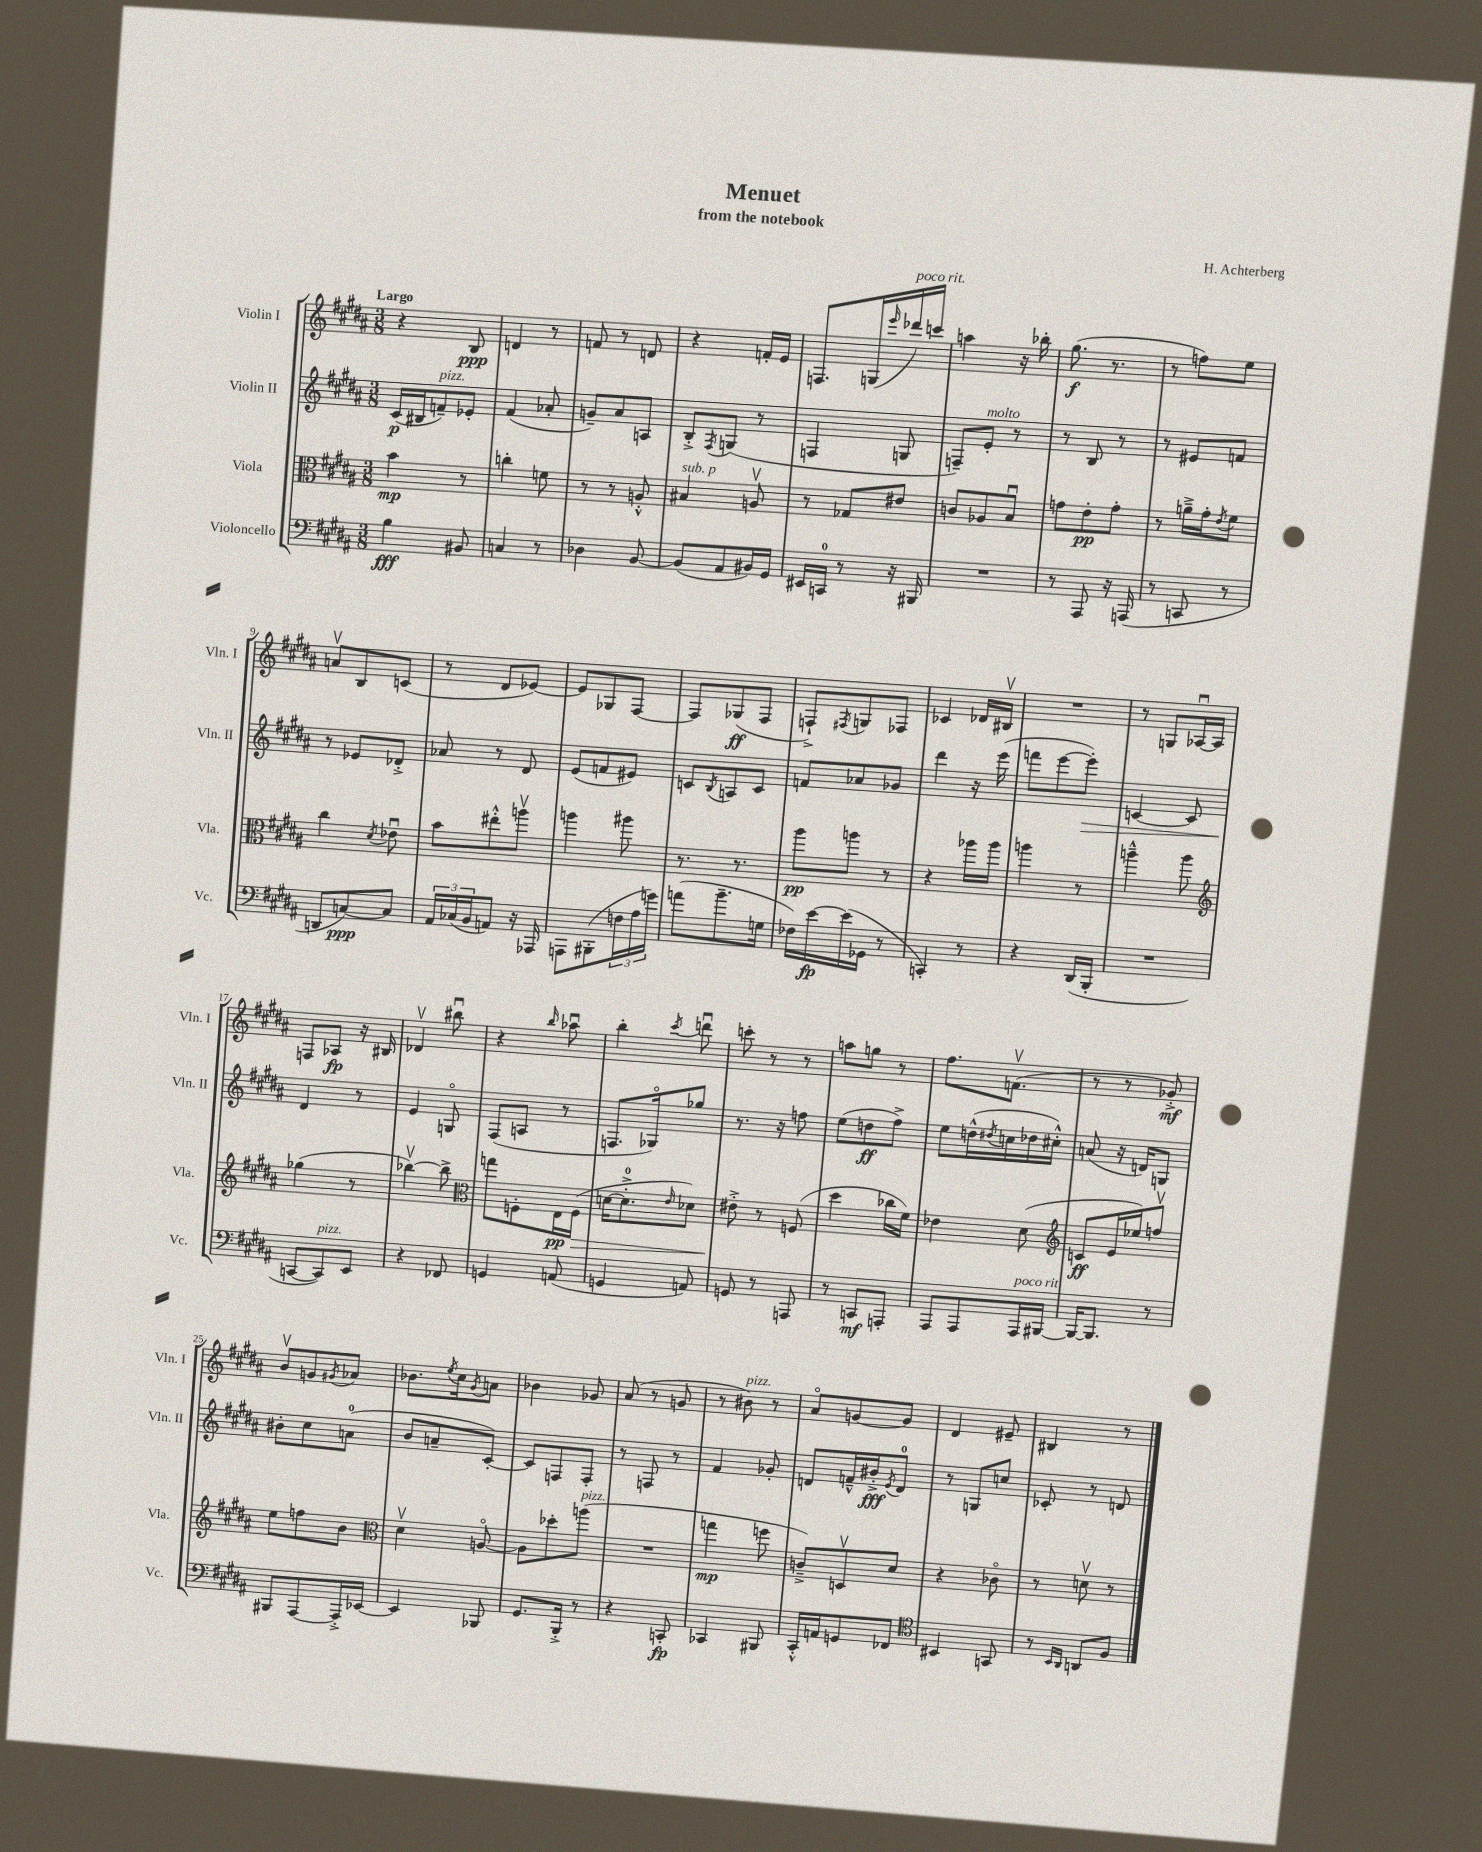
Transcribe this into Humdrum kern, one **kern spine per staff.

**kern	**kern	**kern	**kern
*staff4	*staff3	*staff2	*staff1
*clefF4	*clefC3	*clefG2	*clefG2
*k[f#c#g#d#a#]	*k[f#c#g#d#a#]	*k[f#c#g#d#a#]	*k[f#c#g#d#a#]
*M3/8	*M3/8	*M3/8	*M3/8
4B	4b	(16c#	4r
.	.	16B#	.
.	.	8f~)	.
8BB#	8r	8e-'	8B
=	=	=	=
4C	4cc'	(4f#	4d
8r	8f	8a-'	8r
=	=	=	=
4D-	8r	8g~)	8f
.	8r	8a#	8r
[8BB	8A'^^	8A	8d
=	=	=	=
(8BB]	4B#	8B'^	4r
.	.	8qF#	.
8AA#	.	(8G	.
16BB#)	8Av	8r	16f'
16GG#	.	.	16e
=	=	=	=
16EE#	8r	4F	8.F
16CC	.	.	.
8r	8G-	.	.
.	.	.	(16G
.	.	.	16qqeee
16r	8e#	8G	16ddd-)
16BBB#	.	.	16ccc
=	=	=	=
4.r	8c	8F~)	4aa
.	8A-	8e'	.
.	8Bu	8r	16r
.	.	.	16bb-'
=	=	=	=
8r	8g	8r	(8.gg#
8AAA#	8e'	8B	.
.	.	.	8.r
16r	8g'	8r	.
(16AAA	.	.	.
=	=	=	=
8r	8r	8r	8r
8CC	16a~^	8e#	8ff)
.	16g#'	.	.
.	8qe	.	.
8r	8f#	8f	8ee
=	=	=	=
8DD	4cc#	8r	8av
[8C)	.	8e-	8B
.	8qd#	.	.
8C]	8e-u	8d-'^	(8c
=	=	=	=
24AA#	8b	8a-	8r
(24C-	.	.	.
24BB	.	.	.
8AA)	8ee#'^^	8r	8d#
16r	8aav	8d#	[8e-)
16AAA-	.	.	.
=	=	=	=
8AAA	4aa	(8e	8e-]
(8BBB#'	.	8f	8G-
24F	8aa#	8e#)	[8F#
24A#	.	.	.
24g)	.	.	.
=	=	=	=
(8a	8.r	8c	8F#]
.	.	8qB	.
8.b~	.	8A	(8G-
.	8.r	.	.
.	.	8c	8F#
16G	.	.	.
=	=	=	=
16F-)	8aa#	8f	8F`^)
[16e	.	.	.
.	.	.	8qF#
(16e]	8aa	8a-	8G
16GG-	.	.	.
8r	8r	8g-	8F-
=	=	=	=
4CC')	4r	4ddd#	4c-
8r	16aa-	16r	16d-
.	16aa-	(16eee	16B#v
=	=	=	=
4r	4aa	8fff	4.r
.	.	[8eee	.
(16DD#	8r	8eee'])	.
16BBB'	.	.	.
=	=	=	=
4.r	4aa~^^	[4c	8r
.	.	.	8G
.	8aa	8c]	[16A-u
.	.	.	16A-]
=	=	=	=
*	*clefG2	*	*
[8CC	(4gg-	4d#	8F
8CC])	.	.	8A-
8EE	8r	8r	16r
.	.	.	16B#
=	=	=	=
4r	[4bb-v)	4e	4d-v
8FF-	8bb-^]	8Go	8bb#u
=	=	=	=
*	*clefC3	*	*
4GG	8gg	(8F#	4r
.	8F'	8A	.
.	.	.	16qqbb
(8AA	16E	8r	8aa-u
.	(16F	.	.
=	=	=	=
4GG	[16d	8.F	4bb'
.	8.d'^]	.	.
.	.	16G-o)	.
.	16qqe	.	8qccc#
8AA)	8d-)	8gg-	8dddu
=	=	=	=
8GG	8e#'^	8.r	8ccc'
8r	8r	.	8r
.	.	16r	.
8AAA	(8F	8ff	8r
=	=	=	=
8r	4dd#	(8ee	8aa
8CC	.	8dd	8gg
8AAA'	16cc-	8ff#^)	8r
.	16f#)	.	.
=	=	=	=
8AAA#	4e-	8ee	8.ff#
8AAA#	.	(16dd^^	.
.	.	8qdd#	.
.	.	16cc	(8.fv
16AAA#	(8d#	16dd-	.
[16BBB#	.	16cc#'^^)	.
=	=	=	=
*	*clefG2	*	*
16BBB#_	8c	(8a	8r
8.BBB#]	.	.	.
.	16e	16r	8r
.	16ee-)	16d)	.
8r	8ffv	8G	8g-'^)
=	=	=	=
8BBB#	8ee	8b#'	8bv
[8AAA#	8ff	8cc#	8g
.	.	.	8qg#
16AAA#'^]	8b	(8a	8a-
[16EE-	.	.	.
=	=	=	=
*	*clefC3	*	*
4EE-]	4d#v	8b	8.b-
.	.	8a~	.
.	.	.	8qee
.	.	.	16cc#
.	.	.	8qg#
8BBB-	[8Ao	[8c#')	8a
=	=	=	=
8.GG#	8A]	8c#]	4b-
.	8dd-'	8F	.
16BBB'^	.	.	.
8r	(8aa	8F'	8g-
=	=	=	=
4r	4.r	8r	(8a#
.	.	8F	8r
8CC'	.	8r	8g
=	=	=	=
4CC-	4gg	4f#	8r
.	.	.	8b#)
8BBB#	8ff	8g-'	8r
=	=	=	=
16CC#'^^	8c~^)	8d	8a#o
16AA	.	.	.
8GG	8Dv	16f~^^	[8g
.	.	16b#'^	.
.	.	8qe	.
8FF-	8d#	8d	8g]
=	=	=	=
*clefC4	*	*	*
4BB#	4r	8r	4d#
.	.	8G	.
8GG	8c-o	8cc	8e#~
=	=	=	=
8r	8r	8c-'	4B#
16qqBB	.	.	.
16qqAA#	.	.	.
8AA	8dv	8r	.
8F#	8r	8d	8r
==	==	==	==
*-	*-	*-	*-
